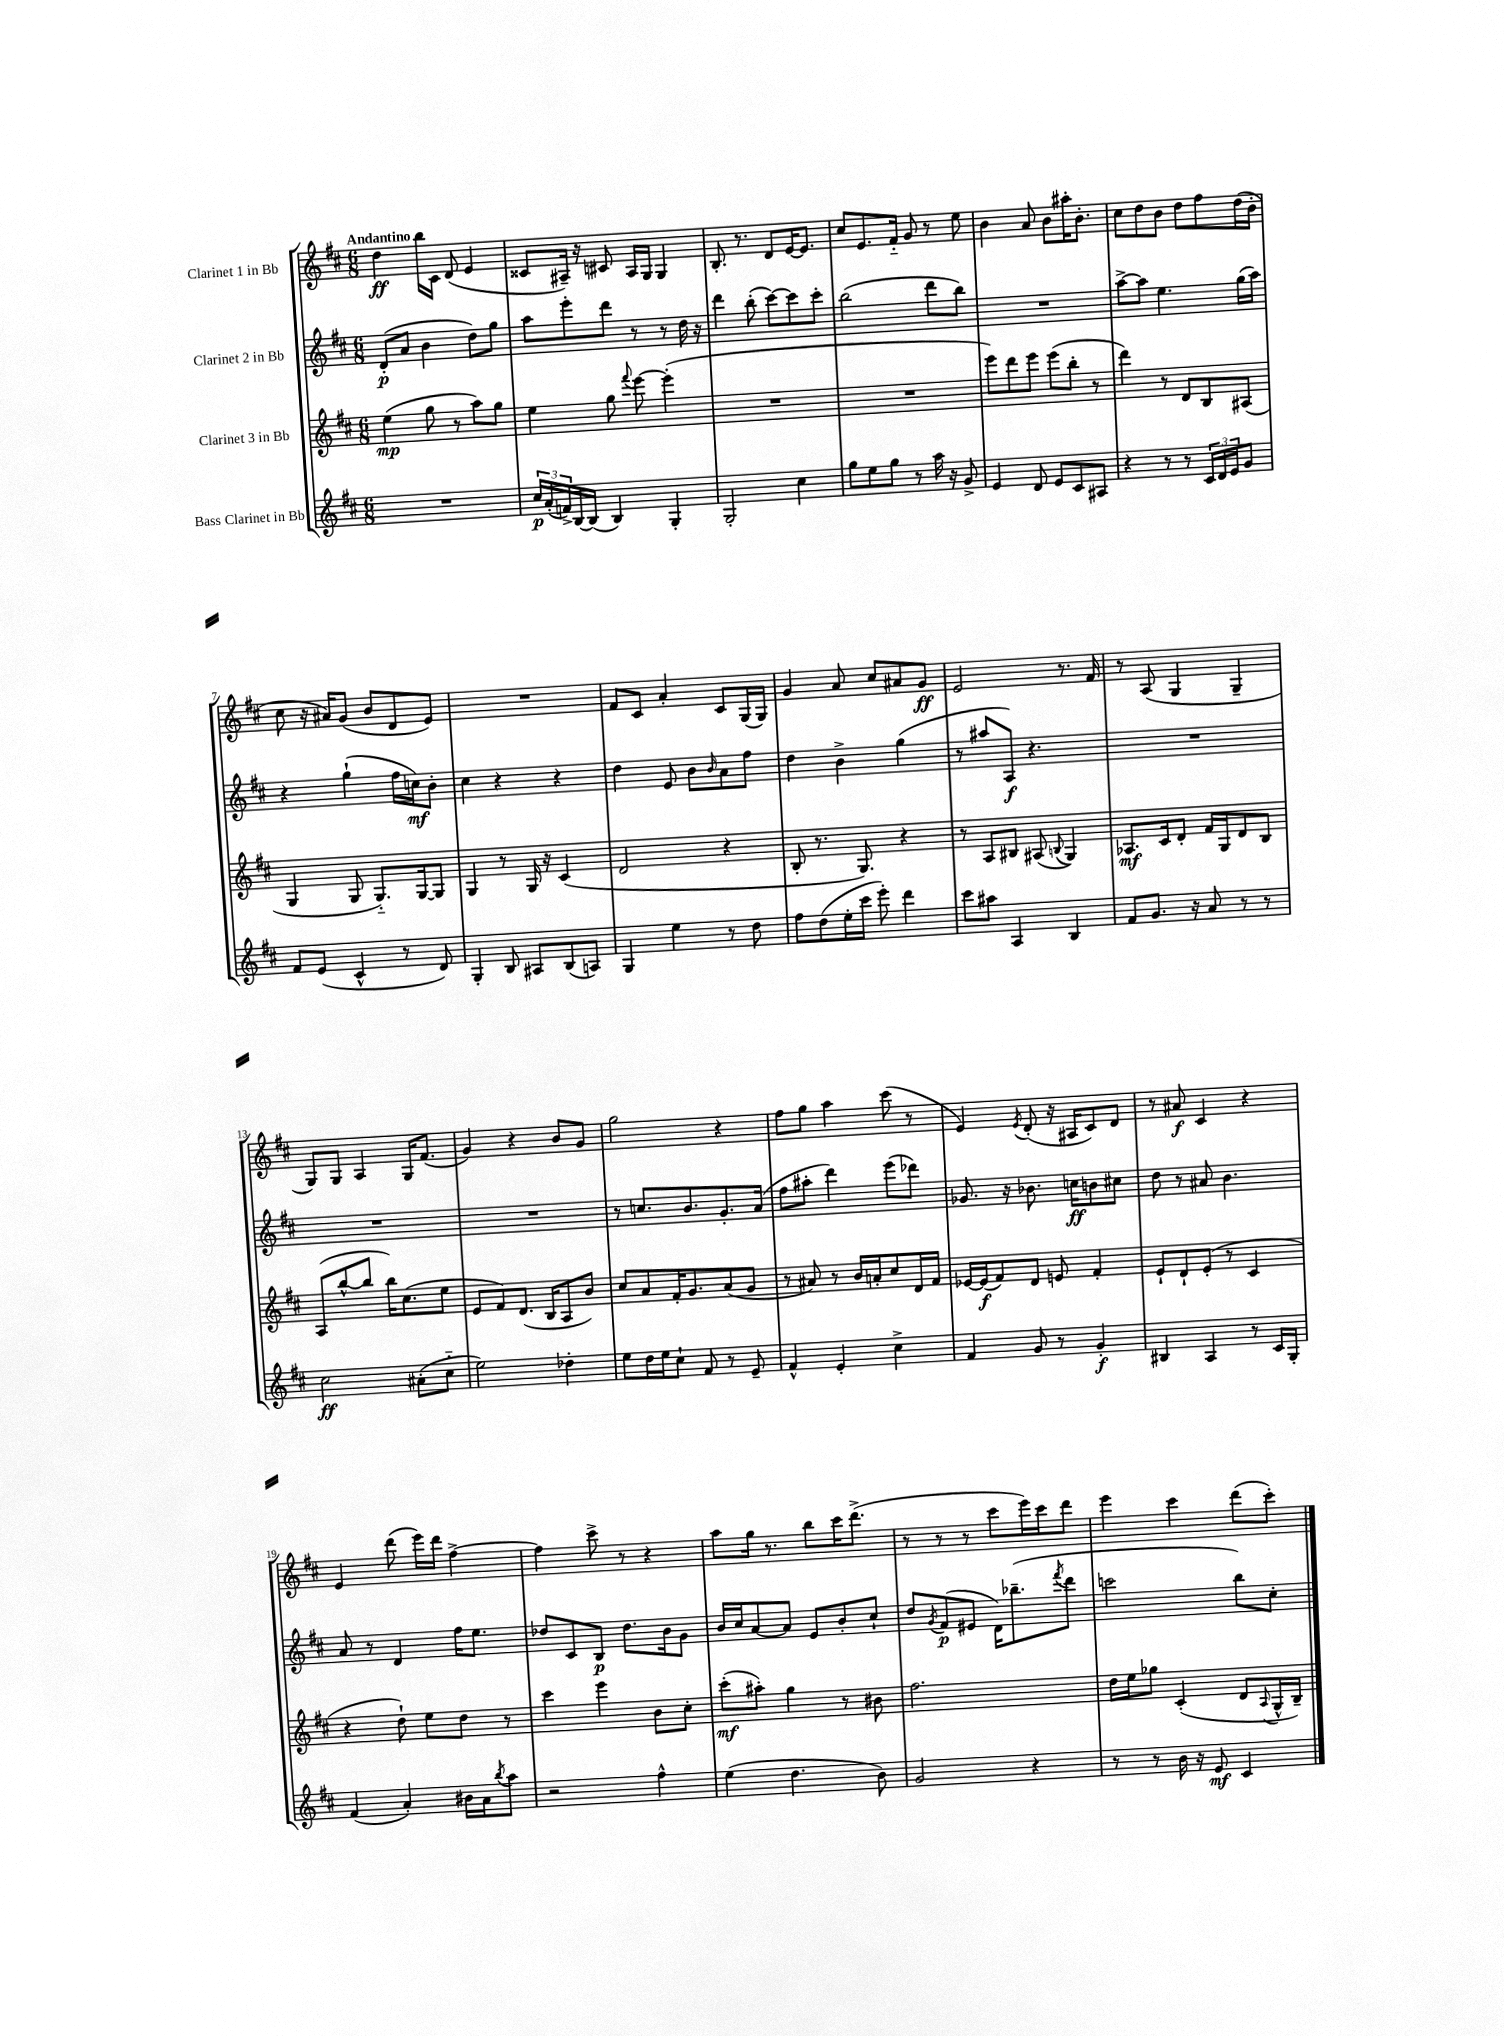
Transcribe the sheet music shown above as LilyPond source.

<<
\new StaffGroup <<
\new Staff = "s0" \with { instrumentName = "Clarinet 1 in Bb" } {
    \clef treble \key d \major \numericTimeSignature \time 6/8 \tempo "Andantino"
    d''4\ff b''16 cis'16 d'8( e'4 |
    cisis'8 ais16--) r16 cis'8 ais16 g16 g4 |
    b8.-. r8. d'8 e'16~ e'8. |
    cis''8 e'8. fis'16-_ g'8 r8 e''8 |
    b'4 a'8 b'8 ais''16-. b'8.-. |
    cis''8 d''8 b'8 d''8 fis''8 d''16( b'16-. |
    cis''8 r16 ais'16) g'8( b'8 d'8 e'8) |
    R2. |
    fis'8 cis'8 a'4-. cis'8 g16( g16) |
    g'4 a'8 cis''8 ais'8 g'8\ff |
    e'2 r8. fis'16 |
    r8 a8( g4 g4-- |
    g8) g8 a4 g16 fis'8.( |
    g'4) r4 b'8 g'8 |
    g''2 r4 |
    fis''8 g''8 a''4 cis'''8( r8 |
    e'4) \acciaccatura { e'8 } d'8-.( r16 ais16 cis'8) d'8 |
    r8 ais'8\f cis'4 r4 |
    e'4 d'''8( e'''16) d'''16 fis''4~-> |
    fis''4 cis'''8-> r8 r4 |
    a''8 g''16 r8. b''8 cis'''16 d'''8.->( |
    r8 r8 r8 cis'''8 e'''16) cis'''16 d'''8 |
    e'''4 cis'''4 d'''8( cis'''8-.) \bar "|." |
}
\new Staff = "s1" \with { instrumentName = "Clarinet 2 in Bb" } {
    \clef treble \key d \major \numericTimeSignature \time 6/8
    d'8-.\p( a'8 b'4 d''8) g''8 |
    a''8 e'''8-. d'''8 r8 r8 d''16 r16 |
    d'''4 b''8-.( cis'''8~) cis'''8 cis'''8-. |
    b''2( d'''8 b''8) |
    R2. |
    a''8~-> a''8 e''4. g''16( a''16) |
    r4 g''4-!( fis''16 c''16\mf) b'8-. |
    cis''4 r4 r4 |
    d''4 e'8 b'8 \grace { b'16 } a'8 fis''8 |
    d''4 b'4-> g''4( |
    r8 ais''8 a8\f) r4. |
    R2. |
    R2. |
    R2. |
    r8 c''8. b'8. g'8.-. a'16( |
    fis''8 ais''8-. d'''4) e'''8( des'''8) |
    ges'8. r16 bes'8. c''16\ff b'8 cis''8 |
    d''8 r8 ais'8 b'4. |
    a'8 r8 d'4 fis''16 e''8. |
    des''8 cis'8 b8\p des''8. b'16 g'8 |
    b'16 cis''16 a'8~ a'8 e'8 b'8-. cis''8-! |
    d''8 \acciaccatura { g'8 } fis'8\p( eis'8 d'16) bes''8.--( \acciaccatura { fis'''8 } d'''8 |
    c'''2 b''8) cis''8-. \bar "|." |
}
\new Staff = "s2" \with { instrumentName = "Clarinet 3 in Bb" } {
    \clef treble \key d \major \numericTimeSignature \time 6/8
    e''4\mp( g''8 r8 a''8) g''8 |
    e''4 g''8 \appoggiatura { fis'''8 } e'''8~ e'''4-.( |
    R2. |
    R2. |
    e'''8) d'''8 e'''8 e'''8( b''8-. r8 |
    d'''4) r8 d'8 b8 ais8( |
    g4 g8 g8.-_) g16~ g8 |
    g4 r8 g16 r16 cis'4( |
    d'2 r4 |
    b8-. r8. g8.) r4 |
    r8 a8 bis8 ais8( \appoggiatura { b8 } g4) |
    aes8.\mf cis'16 d'8-. fis'16 g16 d'8 b8 |
    a8( b''8~-^ b''8 b''16) cis''8.( e''8 |
    e'8 fis'8) d'8.( b16 a8 b'8) |
    cis''8 a'8 fis'16-. g'8. a'8( g'8 |
    r8 ais'8) r8 b'16 a'16-. cis''8 d'16 fis'16 |
    ees'16~ ees'16\f( fis'8) d'8 e'8 fis'4-. |
    e'8-! d'8-! e'8-.( r8 cis'4 |
    r4 d''8-!) e''8 d''8 r8 |
    cis'''4 e'''4 b'8 cis''8-. |
    cis'''8-.\mf( ais''8-.) g''4 r8 bis'8 |
    fis''2. |
    d''16 e''16 ges''8 cis'4-.( d'8 \appoggiatura { a8 } g16-^ b16--) \bar "|." |
}
\new Staff = "s3" \with { instrumentName = "Bass Clarinet in Bb" } {
    \clef treble \key d \major \numericTimeSignature \time 6/8
    R2. |
    \tuplet 3/2 { cis''16\p a'16-.( f'16->) } b16~ b16( b4) g4-. |
    g2-. cis''4 |
    g''8 e''8 g''8 r8 a''16 r16 g'8-> |
    e'4 d'8 e'8 cis'8 ais8 |
    r4 r8 r8 \tuplet 3/2 { cis'16 d'16 e'16 } g'8 |
    fis'8 e'8( cis'4-^ r8 d'8) |
    g4-. b8 ais8 b8( a8) |
    g4 e''4 r8 d''8 |
    fis''8 d''8( e''16-. cis'''16 e'''8-.) d'''4 |
    cis'''8 ais''8 a4 b4 |
    fis'8 g'8. r16 a'8 r8 r8 |
    cis''2\ff ais'8-.( cis''8-_ |
    e''2) des''4-. |
    e''8 d''16 e''16 cis''8-! fis'8 r8 e'8-- |
    fis'4-^ e'4-. cis''4-> |
    fis'4 g'8 r8 g'4-.\f |
    bis4 a4 r8 cis'16 g16-. |
    fis'4( a'4-.) bis'16 a'16 \acciaccatura { b''8 } a''8 |
    r2 fis''4-^ |
    e''4( d''4. b'8) |
    g'2 r4 |
    r8 r8 b'16 r16 e'8\mf cis'4 \bar "|." |
}
>>
>>
